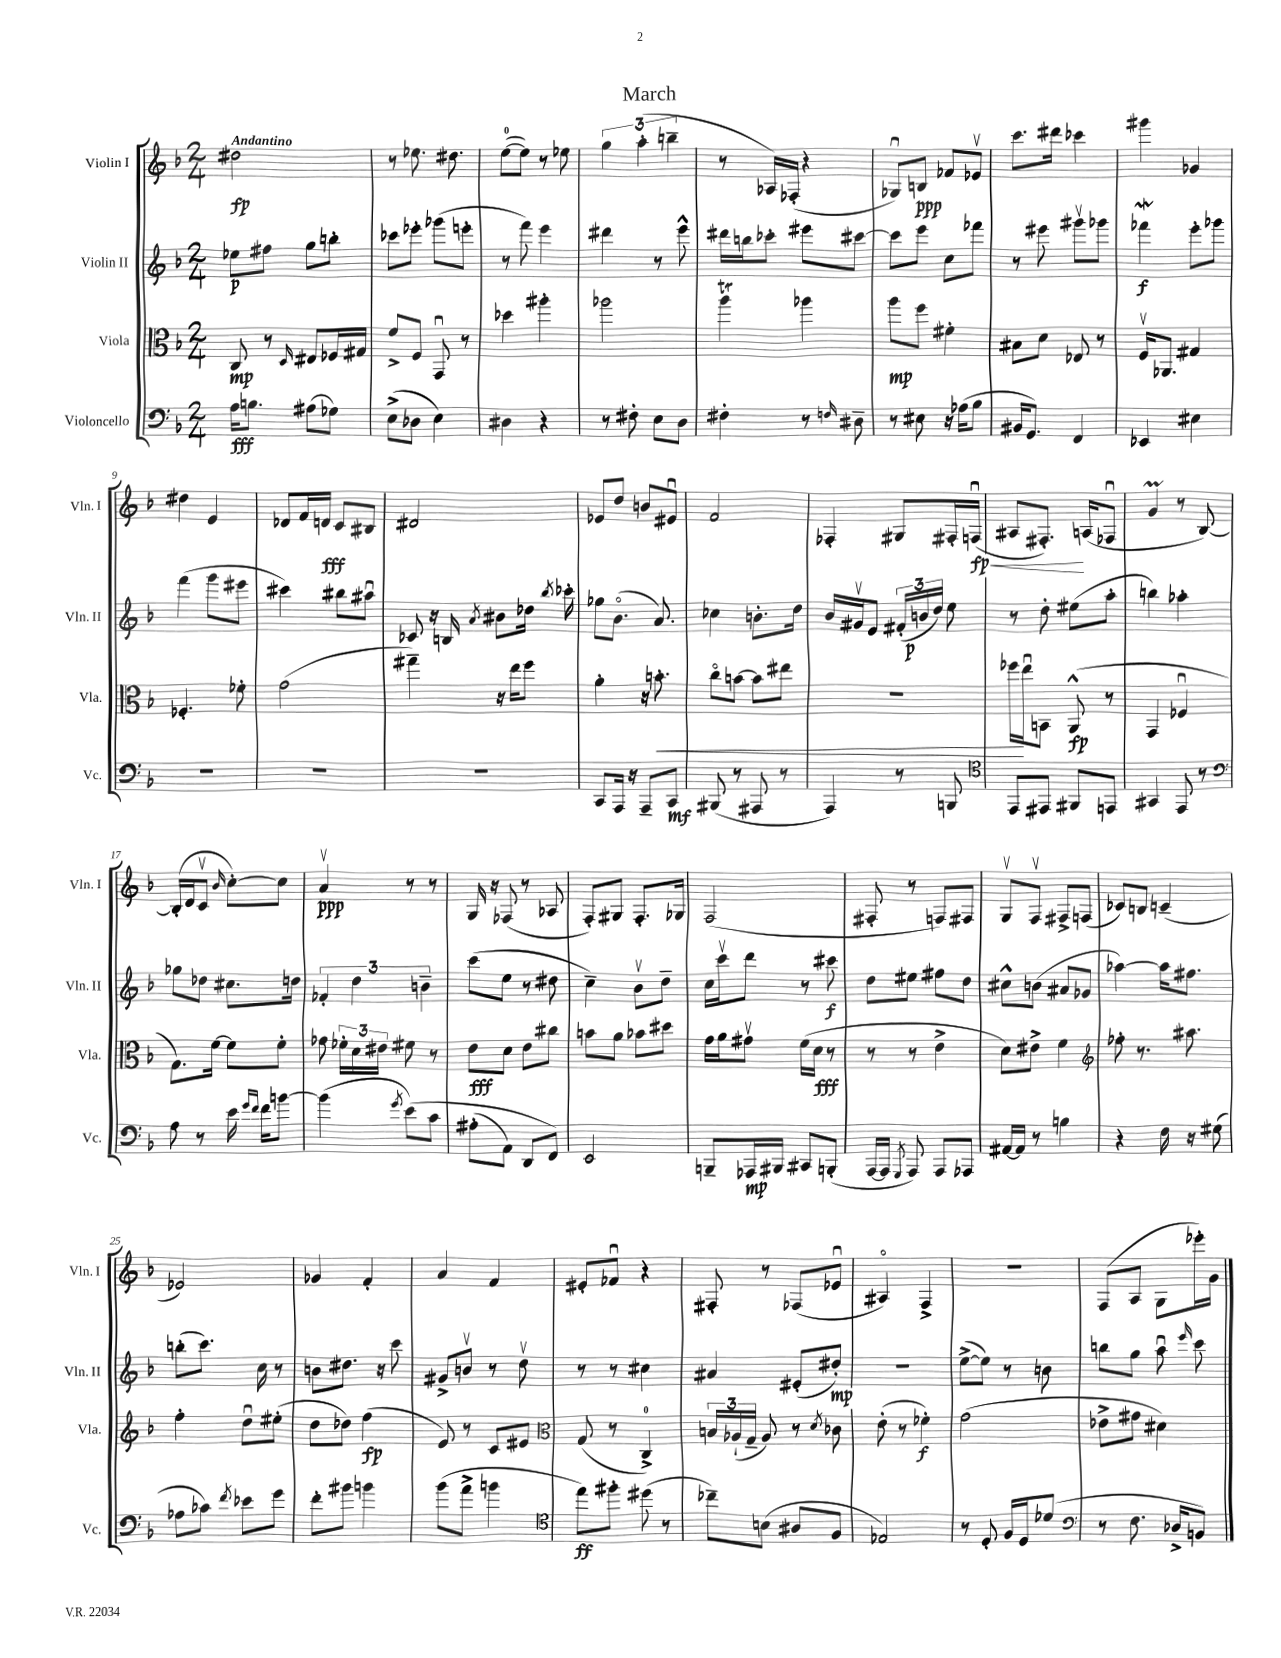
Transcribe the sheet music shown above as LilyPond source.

\header { title = "March" }
<<
\new StaffGroup <<
\new Staff = "s0" \with { instrumentName = "Violin I" shortInstrumentName = "Vln. I" } {
    \clef treble \key f \major \numericTimeSignature \time 2/4 \tempo "Andantino"
    \autoBeamOff dis''2\fp |
    r8 ees''8. dis''8. |
    e''8[-0~( e''8]) r8 ees''8 |
    \tuplet 3/2 { g''4 a''4-.( b''4-- } |
    r8 aes16[) fes16]-.( r4 |
    ges8[\downbow) b8]\ppp fes'8[ ees'8]\upbow |
    c'''8.[ dis'''16] ces'''4 |
    gis'''4 ges'4 |
    dis''4 e'4 |
    des'8[ f'16 d'16]\fff c'8[ bis8] |
    dis'2 |
    ees'8[ d''8] b'8[ eis'8]\downbow |
    f'2 |
    fes4-. gis8[ fis16-. f16]\downbow\fp\<( |
    ais8[ fis8.]-.\!) a16[( fes8]\downbow |
    g'4\prall r8 bes8~) |
    bes16[-.( d'16 c'8]\upbow \grace { bes'16 } c''8[~-.) c''8] |
    a'4\upbow\ppp r8 r8 |
    g16 r16 fes8( r8 aes8 |
    f8[-.) gis8] f8.[-. ges16] |
    f2( |
    fis8-. r8 f8[) fis8] |
    g8[\upbow f8]\upbow fis8[-> f8]( |
    ces'8[) b8] c'4--( |
    ees'2) |
    ges'4 f'4-. |
    a'4 f'4 |
    eis'8[-. fes'8]\downbow r4 |
    fis8-. r8 fes8[( ees'8]\downbow |
    ais4\flageolet) f4-> |
    r2 |
    f8[( a8] g8[ ees'''16-.) g'16] \bar "|." |
}
\new Staff = "s1" \with { instrumentName = "Violin II" shortInstrumentName = "Vln. II" } {
    \clef treble \key f \major \numericTimeSignature \time 2/4
    \autoBeamOff ees''8[\p fis''8] g''8[ b''8]-. |
    ces'''8[ ees'''8]-. ges'''8[( e'''8]-. |
    r8 f'''8) e'''4 |
    dis'''4 r8 e'''8-^ |
    dis'''16[ b''16 ces'''8]-. eis'''8[ cis'''8]~ |
    cis'''8[ e'''8] c''8[ fes'''8] |
    r8 eis'''8 gis'''8[\upbow ges'''8] |
    fes'''4\mordent\f e'''8[-. ges'''8] |
    f'''4( g'''8[ eis'''8] |
    cis'''4) bis''8[ ais''8]\downbow |
    ces'8 r16 b16 \acciaccatura { a'8 } bis'8[ des''16] \acciaccatura { bes''8 } ces'''16-. |
    ges''8[ bes'8.]\flageolet( a'8.) |
    ces''4 b'8.[-. d''16] |
    bes'16[ gis'16\upbow e'8] \tuplet 3/2 { fis'16[-.( b'16\p d''16]) } e''8 |
    r8 d''8-. eis''8[( a''8]-. |
    b''4) aes''4-. |
    ges''8[ des''8] cis''8.[ d''16] |
    \tuplet 3/2 { fes'4-. d''4 b'4-- } |
    c'''8[( e''8] r8 dis''8 |
    c''4--) bes'8[\upbow d''8]-- |
    c''16[ c'''16\upbow d'''8] r8 cis'''8\f |
    d''8[ eis''8] fis''8[ d''8] |
    cis''8[-^ b'8]( ais'8[ ges'8] |
    aes''4~) aes''16[ fis''8.] |
    b''8[-.( c'''8.]) c''16 r8 |
    b'8[ dis''8.] r16 c'''8 |
    gis'8[-> b'8]\upbow r8 d''8\upbow |
    r8 r8 cis''4 |
    ais'4 eis'8[-.( dis''8]-.\mp) |
    r2 |
    e''8[~->( e''8]) r8 b'8 |
    b''8[ g''8] a''8\downbow \grace { e'''16 } c'''8 \bar "|." |
}
\new Staff = "s2" \with { instrumentName = "Viola" shortInstrumentName = "Vla." } {
    \clef alto \key f \major \numericTimeSignature \time 2/4
    \autoBeamOff c8\mp r8 \grace { d16 } eis8[ fes16 gis16] |
    f'8[-> f8] g,8\downbow r8 |
    des''4 ais''4-. |
    aes''2 |
    a''4\trill aes''4 |
    a''8[\mp f''8] fis'4-. |
    bis8[ d'8] ees8 r8 |
    f16[\upbow aes,8.] gis4 |
    fes4.-. fes'8-. |
    g'2( |
    gis''4--) r16 e''16[ f''8] |
    a'4-. r16 b'8.-.\< |
    c''8[\flageolet b'8]~ b'8[ eis''8] |
    R2 |
    fes''16[\! e''16\downbow b,8] a,8-^\fp( r8 |
    g,4 fes4\downbow |
    g8.[) f'16]~ f'8[ f'8]-. |
    ges'8 \tuplet 3/2 { fes'16[-. d'16 eis'16] } fis'8 r8 |
    e'8[\fff d'8] e'8[ cis''8] |
    b'8[ a'8] bes'8[ dis''8] |
    g'16[ a'16 gis'8]\upbow f'16[( d'16]\fff r8 |
    r8 r8 e'4-> |
    d'8[) eis'8]-> f'4 |
    \clef treble fes''8-. r8. ais''8. |
    f''4-. d''8[\downbow eis''8]-.( |
    d''8[ des''8]) f''4\fp( |
    e'8) r8 c'8[ eis'8] |
    \clef alto g8( r8 c4-0->) |
    \tuplet 3/2 { b16[ aes16-!( g16]-- } aes8) r8 \acciaccatura { d'8 } ces'8 |
    e'8-.( r8 fes'4-.\f) |
    g'2( |
    ees'8[-> gis'8] dis'4) \bar "|." |
}
\new Staff = "s3" \with { instrumentName = "Violoncello" shortInstrumentName = "Vc." } {
    \clef bass \key f \major \numericTimeSignature \time 2/4
    \autoBeamOff a16[\fff b8.] ais8[( ges8]) |
    e8[->( des8] e4) |
    dis4 r4 |
    r8 fis8-. e8[ d8] |
    fis4-. r8 \grace { f16 } dis8-- |
    r8 eis8 r16 aes16[( bes8] |
    bis,16[ g,8.]) f,4 |
    ees,4 eis4 |
    R2 |
    R2 |
    R2 |
    c,8[ a,,16] r16 a,,8[-- c,8]\mf |
    bis,,8( r8 ais,,8 r8 |
    a,,4) r8 b,,8 |
    \clef tenor e,8[ eis,8] fis,8[ e,8] |
    gis,4 e,8 r8 |
    \clef bass a8 r8 e'16 \grace { g'16[ f'16] } f'16[ b'8]~ |
    b'4( \acciaccatura { g'8 } e'8[)\( c'8] |
    ais8[-.( a,8]) d,8[ f,8]\) |
    e,2 |
    b,,8[-- aes,,16\mp bis,,16] cis,8[ b,,8]-.( |
    a,,16[~ a,,16] \acciaccatura { g,,8 } a,,8) a,,8[ aes,,8] |
    ais,16[~ ais,16] r8 b4 |
    r4 f16 r16 gis8( |
    aes8[ ces'8]) \acciaccatura { f'8 } ees'8[ g'8] |
    f'8[-. bis'8] b'4 |
    bes'8[( a'8]-> b'4 |
    \clef tenor e''8[\ff) fis''8]-. dis''8( r8 |
    ces''8[--) b8]( ais8[ f8] |
    ees2) |
    r8 d8-. f16[ d16 des'8]( |
    \clef bass r8 f8. des16[-> b,8]) \bar "|." |
}
>>
>>
